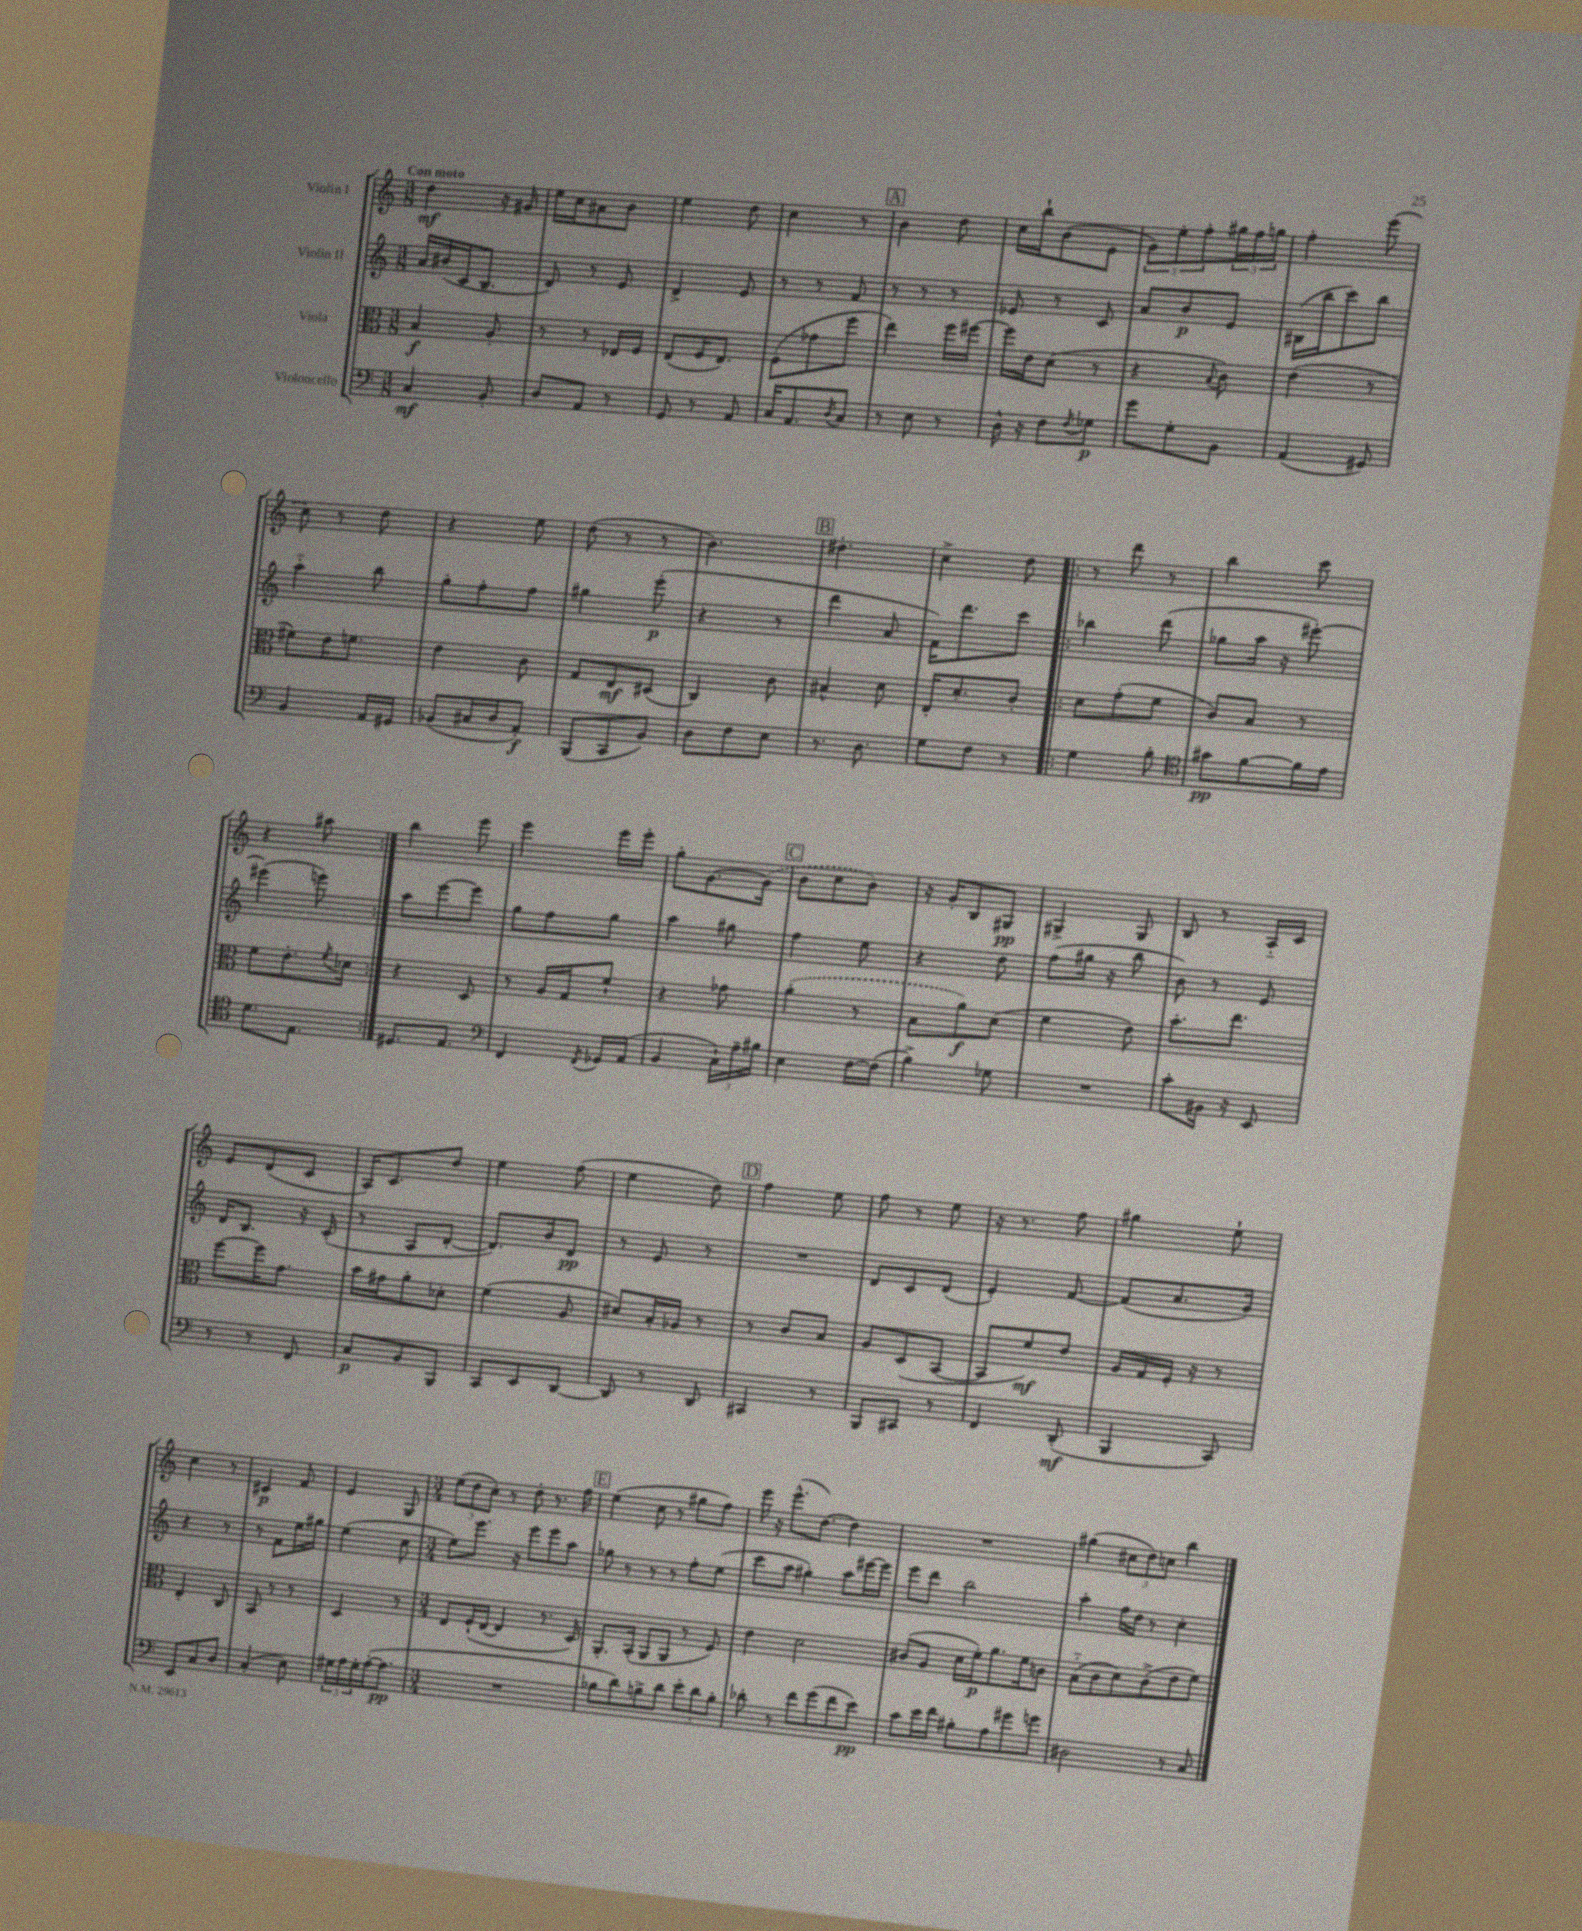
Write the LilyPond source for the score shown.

<<
\new StaffGroup <<
\new Staff = "s0" \with { instrumentName = "Violin I" } {
    \clef treble \key c \major \numericTimeSignature \time 3/8 \tempo "Con moto"
    d''4\mf r16 gis'16 |
    e''16 c''16 ais'8 b'8 |
    e''4 d''8 |
    c''4 r8 |
    \mark \markup { \box "A" } b'4 d''8 |
    c''16 b''16-! b'8( e'8 |
    \tuplet 3/2 { g'8) e''8-. f''8-. } \tuplet 3/2 { gis''16 f''16 g''16 } |
    f''4-. e'''8( |
    c''8) r8 d''8 |
    r4 e''8 |
    d''8( r8 r8 |
    b'4.) |
    \mark \markup { \box "B" } dis''4.-. |
    c''4-> d''8 |
    \repeat volta 2 { r8 d'''8 r8 |
    b''4 c'''8 |
    r4 ais''8 | }
    b''4 e'''8 |
    e'''4 e'''16 e'''16-. |
    g''8-. g'8.~ \once \slurDashed g'16( |
    \mark \markup { \box "C" } b'8 c''8 b'8) |
    r16 g'16-. b8 gis8\pp |
    gis4-> gis8 |
    b8 r8 a16-_ c'16 |
    e'8 d'8( c'8 |
    a16) c'8. d''8 |
    e''4 f''8( |
    e''4 d''8) |
    \mark \markup { \box "D" } f''4 e''8 |
    f''8 r8 e''8 |
    r16 r8. f''8 |
    gis''4 e''8-! |
    c''4 r8 |
    cis'4\p f'8 |
    e'4 g8 |
    \numericTimeSignature \time 3/4 \tuplet 3/2 { e''8( d''8 c''8-.) } r8 d''8-. r8. f''16 |
    \mark \markup { \box "E" } e''4( c''8 r8 gis''8 f''8) |
    e'''16 r16 e'''8.-^( d''8.~) d''4 |
    R2. |
    gis''4( \tuplet 3/2 { cis''8 d''8) c''8 } b''4 \bar "|." |
}
\new Staff = "s1" \with { instrumentName = "Violin II" } {
    \clef treble \key c \major \numericTimeSignature \time 3/8
    a'16 bis'16( c'16 b8. |
    d'8) r8 e'8 |
    d'4-> e'8 |
    r8 r8 f'8 |
    \mark \markup { \box "A" } r8 r8 r8 |
    ees'8 r8 c'8 |
    a'8 b'8\p e'8 |
    bis16( b''16 c'''8) b''8 |
    a''4-_ b''8 |
    g''8-. f''8-. f''8 |
    gis''4 e'''8-.\p( |
    r4 r8 |
    \mark \markup { \box "B" } d'''4 a'8 |
    f'16) d'''8. c'''8 |
    \repeat volta 2 { bes''4 d'''8( |
    ges''8 a''16 r16 eis'''8~-.) |
    eis'''4( e'''8) | }
    a''8 e'''8~ e'''8 |
    g''8 f''8 g''8 |
    a''4 gis''8 |
    \mark \markup { \box "C" } f''4 e''8 |
    r4 d''8 |
    f''8( gis''16 r16 b''8 |
    b'8) r8 e'8 |
    d'16 b8. r16 c'16-.( |
    r8 a8 d'8~-. |
    d'8.) b'16 d'8\pp |
    r8 e'8 r8 |
    \mark \markup { \box "D" } R4. |
    d'8 c'8 d'8( |
    e'4-.) f'8~ |
    f'8( a'8. g'16) |
    r4 r8 |
    r8 f'8 e''16 gis''16 |
    e''4( c''8 |
    \numericTimeSignature \time 3/4 e''8) e'''8. r16 e'''8 e'''8 a''8 |
    \mark \markup { \box "E" } ges''8 r8 r8 r8 f''8-. e''8( |
    c'''8 a''8 gis''4-.) a''8 eis'''16~ eis'''16 |
    e'''8 d'''8 b''2 |
    a''4-. f''16 d''16 r8 c''4-. \bar "|." |
}
\new Staff = "s2" \with { instrumentName = "Viola" } {
    \clef alto \key c \major \numericTimeSignature \time 3/8
    b4\f a8-. |
    r8 r8 ees16 f16 |
    e8( f16 e8.) |
    f8( ges'8 f''8 |
    \mark \markup { \box "A" } e''4) f''16 fis''16~ |
    fis''16 e'16 d'8( r8 |
    r4 \appoggiatura { b8 } c'8) |
    e'4( r8 |
    fis'8) e'16 f'8. |
    e'4 c'8 |
    g8 e8\mf dis8( |
    c4) c'8 |
    \mark \markup { \box "B" } bis4-^ d'8 |
    e16-. d'8.-. c'8-. |
    \repeat volta 2 { d'8 g'8-.( f'8 |
    c'8) b8 r8 |
    f'8 e'8.-. \acciaccatura { f'8 } des'16 | }
    r4 d8 |
    r8 a16 g16 f'8-! |
    r4 ges'8 |
    \mark \markup { \box "C" } \once \slurDashed a'4-.( r8 |
    b8 a'8\f) d'8( |
    f'4 e'8) |
    b'8.-. e''8. |
    f''8~ f''16 g'8. |
    b'16 gis'16 a'8-. des'8-. |
    f'4( a8 |
    dis'8) b16-. aes16 r8 |
    \mark \markup { \box "D" } r8 c'8 b8 |
    a8 d8( b,8~ |
    b,8 f'8\mf) e'8 |
    a16 g16 f16-. r16 r8 |
    e4-. c8 |
    b,8 r8 r8 |
    d4 r8 |
    \numericTimeSignature \time 3/4 e8 f16-!( e16~ e4 r8. d16) |
    \mark \markup { \box "E" } a,8.-. b,16-.( a,8 a,8 r8 f8) |
    e'4 d'2 |
    cis'8( a8 d'16 f'16-.\p) a'8. f'16 c'8 |
    b8-_( c'8 d'8) c'8->( e'8 f'8) \bar "|." |
}
\new Staff = "s3" \with { instrumentName = "Violoncello" } {
    \clef bass \key c \major \numericTimeSignature \time 3/8
    c4\mf b,8-. |
    d8 a,8 r8 |
    g,8 r8 a,8 |
    c16 a,8. \acciaccatura { d8 } c8 |
    \mark \markup { \box "A" } r8 e8 r8 |
    d16-^ r16 f8 \acciaccatura { f8 } ges8\p |
    g'8 g8-. b,8 |
    a,4( gis,8) |
    b,4 a,16 gis,16 |
    bes,8( cis16 d16 a,8-.\f) |
    b,,8( c,8 b,8) |
    d8 f8 e8 |
    \mark \markup { \box "B" } r8. d8. |
    g8 f8 r8 |
    \repeat volta 2 { g4 b8-. |
    \clef tenor gis'8\pp f'8~ f'16 e'16 |
    d'8. e8. | }
    dis8. e8. |
    \clef bass f,4 \acciaccatura { f,8 } ges,16 a,16( |
    b,4 \tuplet 3/2 { c16-!) a16-- bis16 } |
    \mark \markup { \box "C" } e4 f16~ f16( |
    b4->) ges8 |
    R4. |
    c'8-. bis,16 r16 e,8 |
    r8 r8 f,8 |
    c8\p b,8 b,,8 |
    c,8 e,8 d,8~ |
    d,8 r8 d,8 |
    \mark \markup { \box "D" } cis,4 r8 |
    b,,8 cis,8 r8 |
    f,4 d,8-.\mf( |
    b,,4 c,8) |
    e,8 c8 d8 |
    c4-.( e8) |
    \tuplet 3/2 { gis16 a16 gis16-. } a16~-.( a8.\pp |
    \numericTimeSignature \time 3/4 R2. |
    \mark \markup { \box "E" } bes8 d'8) b8-> d'8 \tuplet 3/2 { e'8-. d'8 b8-. } |
    des'8-. r8 f'8 g'8( f'8 e'8\pp) |
    c'8 e'16 f'16 bis8-. a8 gis'8 g'8 |
    dis2 r8 c8 \bar "|." |
}
>>
>>
\layout { \context { \Score \remove "Bar_number_engraver" } }
